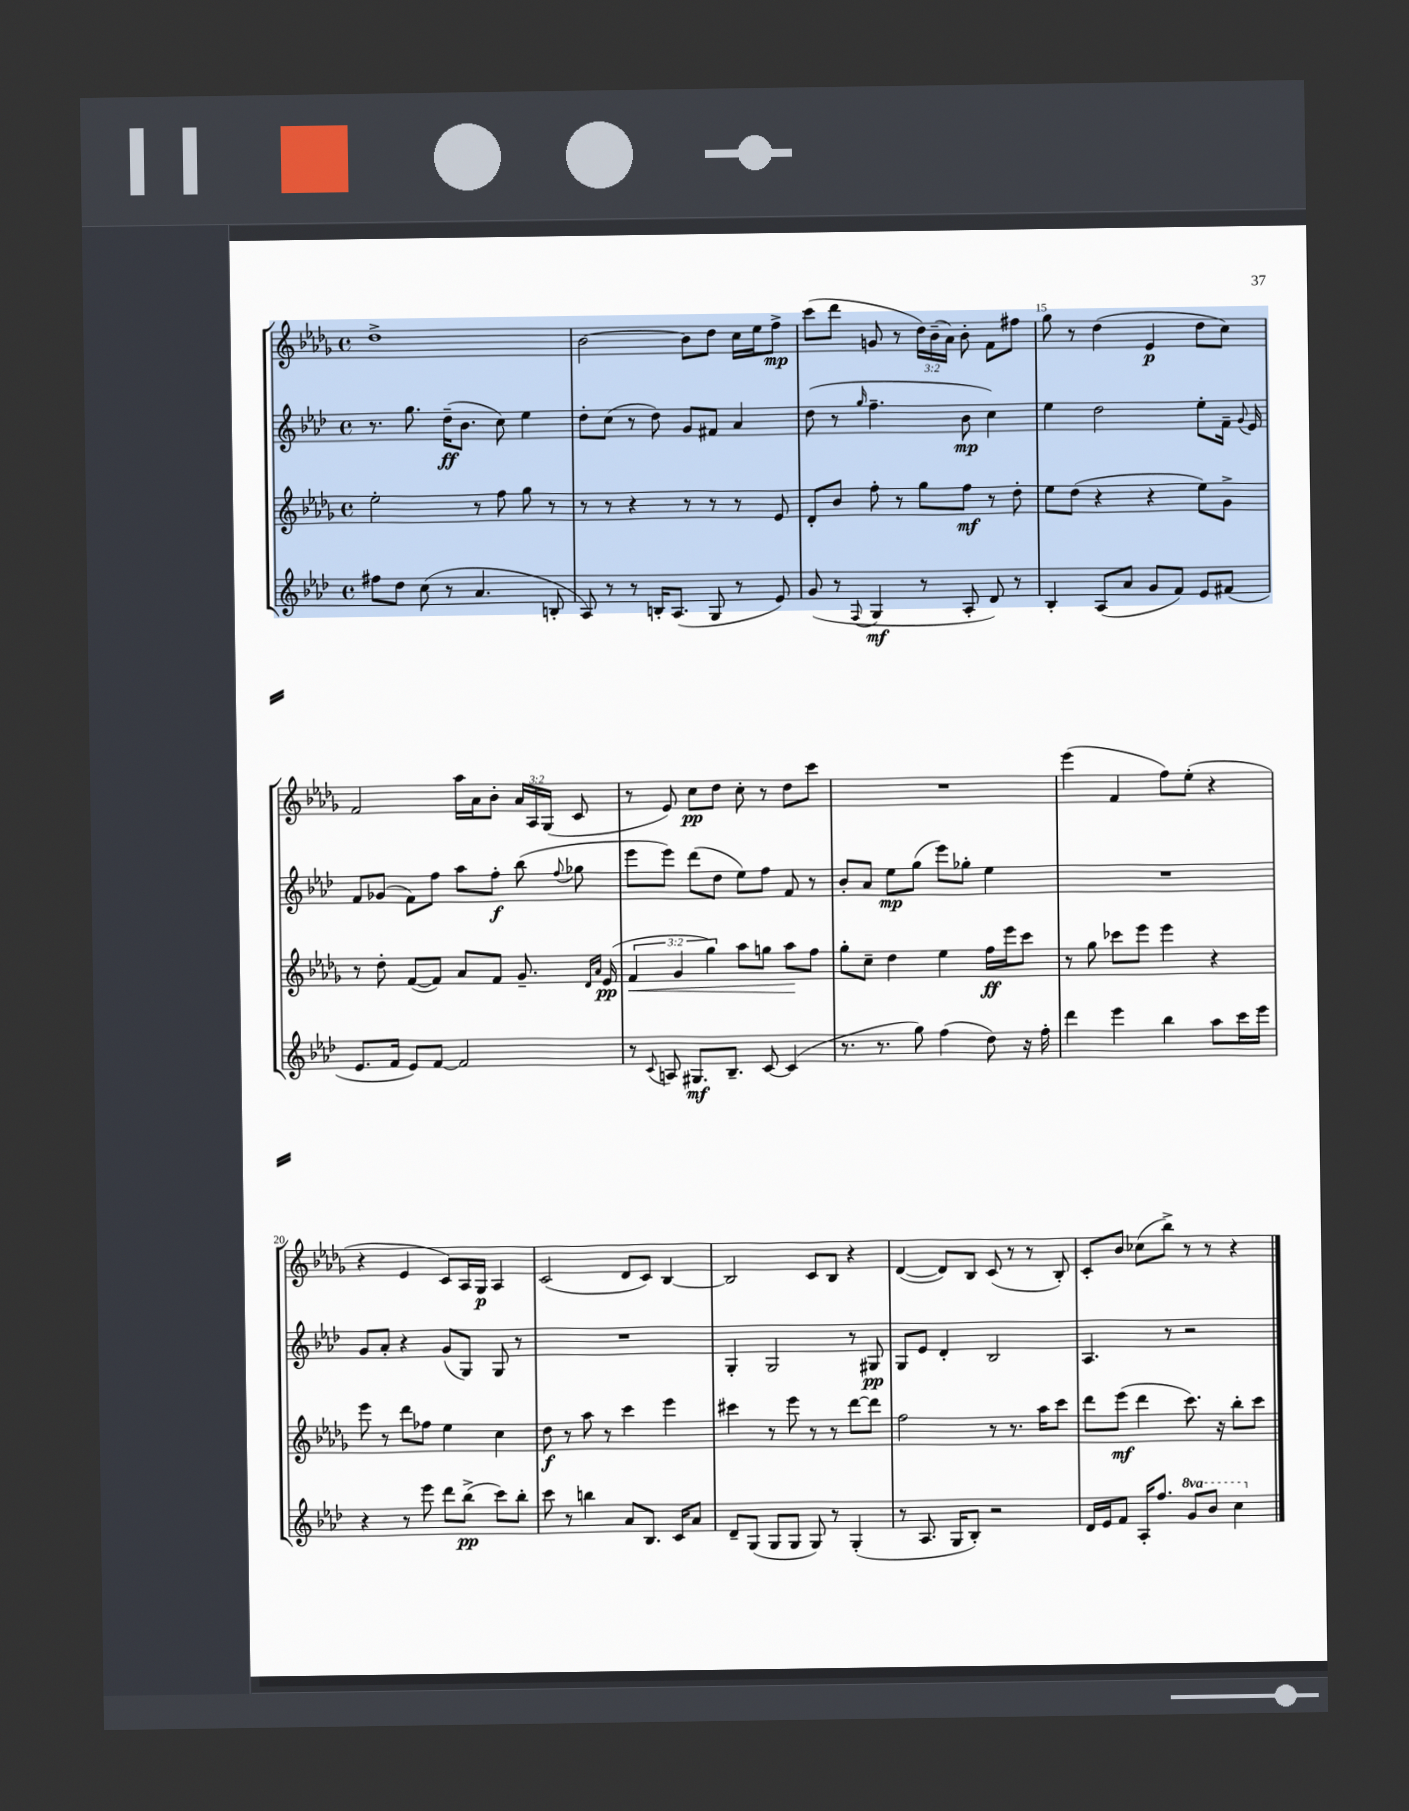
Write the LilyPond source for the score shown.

<<
\new StaffGroup <<
\new Staff = "s0" {
    \clef treble \key des \major \defaultTimeSignature \time 4/4 \override Staff.TupletNumber.text = #tuplet-number::calc-fraction-text
    \autoBeamOff des''1-> |
    bes'2~ bes'8[ des''8] c''16[ ees''16 f''8]->\mp |
    c'''8[( des'''8] g'8 r8 \tuplet 3/2 { des''16[) bes'16--( aes'16]) } bes'8-. f'8[ fis''8] |
    ges''8 r8 des''4( ees'4\p des''8[ c''8]) |
    f'2 aes''16[ aes'16 bes'8]-. \tuplet 3/2 { aes'16[ aes16 ges16]( } c'8 |
    r8 ees'8) c''8[\pp des''8] c''8-. r8 des''8[ c'''8] |
    R1 |
    ees'''4( f'4 f''8[) ees''8]-.( r4 |
    r4 ees'4 c'8[) aes16 ges16]\p aes4 |
    c'2( des'8[ c'8]) bes4~ |
    bes2 c'8[ bes8] r4 |
    des'4~( des'8[) bes8] c'8( r8 r8 bes8-.) |
    c'8[-. bes'8] ces''8[( bes''8]->) r8 r8 r4 \bar "|." |
}
\new Staff = "s1" {
    \clef treble \key aes \major \defaultTimeSignature \time 4/4
    \autoBeamOff r8. g''8. des''16[--\ff( bes'8.] c''8) ees''4 |
    des''8[-. c''8]( r8 des''8) g'8[ fis'8] aes'4 |
    des''8( r8 \grace { g''16 } f''4.-- bes'8\mp c''4) |
    ees''4 des''2 ees''8[-. f'16]-- \appoggiatura { g'8 } ees'16 |
    f'8[ ges'8]( f'8[) f''8] aes''8[ f''8]-.\f bes''8( \appoggiatura { f''8 } ges''8 |
    ees'''8[ ees'''8]) des'''8[( des''8] ees''8[) f''8] f'8 r8 |
    bes'8[-. aes'8] ees''8[\mp g''8]( ees'''8[) ges''8]-. ees''4 |
    R1 |
    g'8[ aes'8]-. r4 g'8[( g8]) g8 r8 |
    R1 |
    g4-. g2 r8 gis8\pp |
    g8[ ees'8] des'4-. bes2 |
    aes4. r8 r2 \bar "|." |
}
\new Staff = "s2" {
    \clef treble \key des \major \defaultTimeSignature \time 4/4 \override Staff.TupletNumber.text = #tuplet-number::calc-fraction-text
    \autoBeamOff ees''2-. r8 f''8 ges''8 r8 |
    r8 r8 r4 r8 r8 r8 ees'8 |
    des'8[-. bes'8] f''8-. r8 ges''8[ f''8]\mf r8 des''8-. |
    ees''8[ des''8]( r4 r4 ees''8[) ges'8]-> |
    r8 des''8-. f'8[~( f'8]) aes'8[ f'8] ges'8.-- \grace { des'16[ aes'16] } ees'16\pp( |
    \tuplet 3/2 { f'4\< ges'4 ges''4) } aes''8[ g''8] aes''8[\! f''8] |
    ges''8[-. c''8]-- des''4 ees''4 f''16[\ff ees'''16 c'''8] |
    r8 ges''8 ces'''8[ ees'''8] ees'''4 r4 |
    ees'''8 r8 des'''8[ fes''8] ees''4 c''4 |
    des''8\f r8 aes''8 r8 c'''4 ees'''4 |
    cis'''4 r8 ees'''8 r8 r8 des'''8[~ des'''8] |
    f''2 r8 r8. aes''16[ c'''8] |
    des'''8[ ees'''8]\mf( des'''4 c'''8.) r16 bes''8[-. c'''8] \bar "|." |
}
\new Staff = "s3" {
    \clef treble \key aes \major \defaultTimeSignature \time 4/4 \set Staff.ottavationMarkups = #ottavation-simple-ordinals
    \autoBeamOff fis''8[ des''8] c''8( r8 aes'4. b8-. |
    aes8) r8 r8 b16[-. aes8.]( g8 r8 ees'8) |
    g'8( r8 \appoggiatura { f8 } g4\mf r8 aes8-. des'8) r8 |
    bes4-. aes8[( aes'8] g'8[ f'8]) ees'8[ fis'8]( |
    ees'8.[ f'16] ees'8[) f'8]~ f'2 |
    r8 \appoggiatura { c'8 } a8 gis8.[\mf bes8.]-- c'8~ c'4( |
    r8. r8. g''8) f''4( des''8) r16 f''16-. |
    des'''4 ees'''4 bes''4 aes''8[ c'''16 ees'''16] |
    r4 r8 ees'''8 des'''8[ bes''8]->\pp( c'''8[) bes''8]-. |
    c'''8 r8 b''4 aes'8[ bes8.] c'16[ aes'8] |
    des'8[-- g8]( g8[ g8] g8) r8 g4-.( |
    r8 aes8. g16[ bes8]-.) r2 |
    des'16[ ees'16 f'8] aes16[-. f''8.] \ottava #1 g''8[ bes''8] c'''4 \ottava #0 \bar "|." |
}
>>
>>
\layout { \context { \Score currentBarNumber = #12 \override BarNumber.break-visibility = ##(#f #t #t) barNumberVisibility = #(every-nth-bar-number-visible 5) } }
